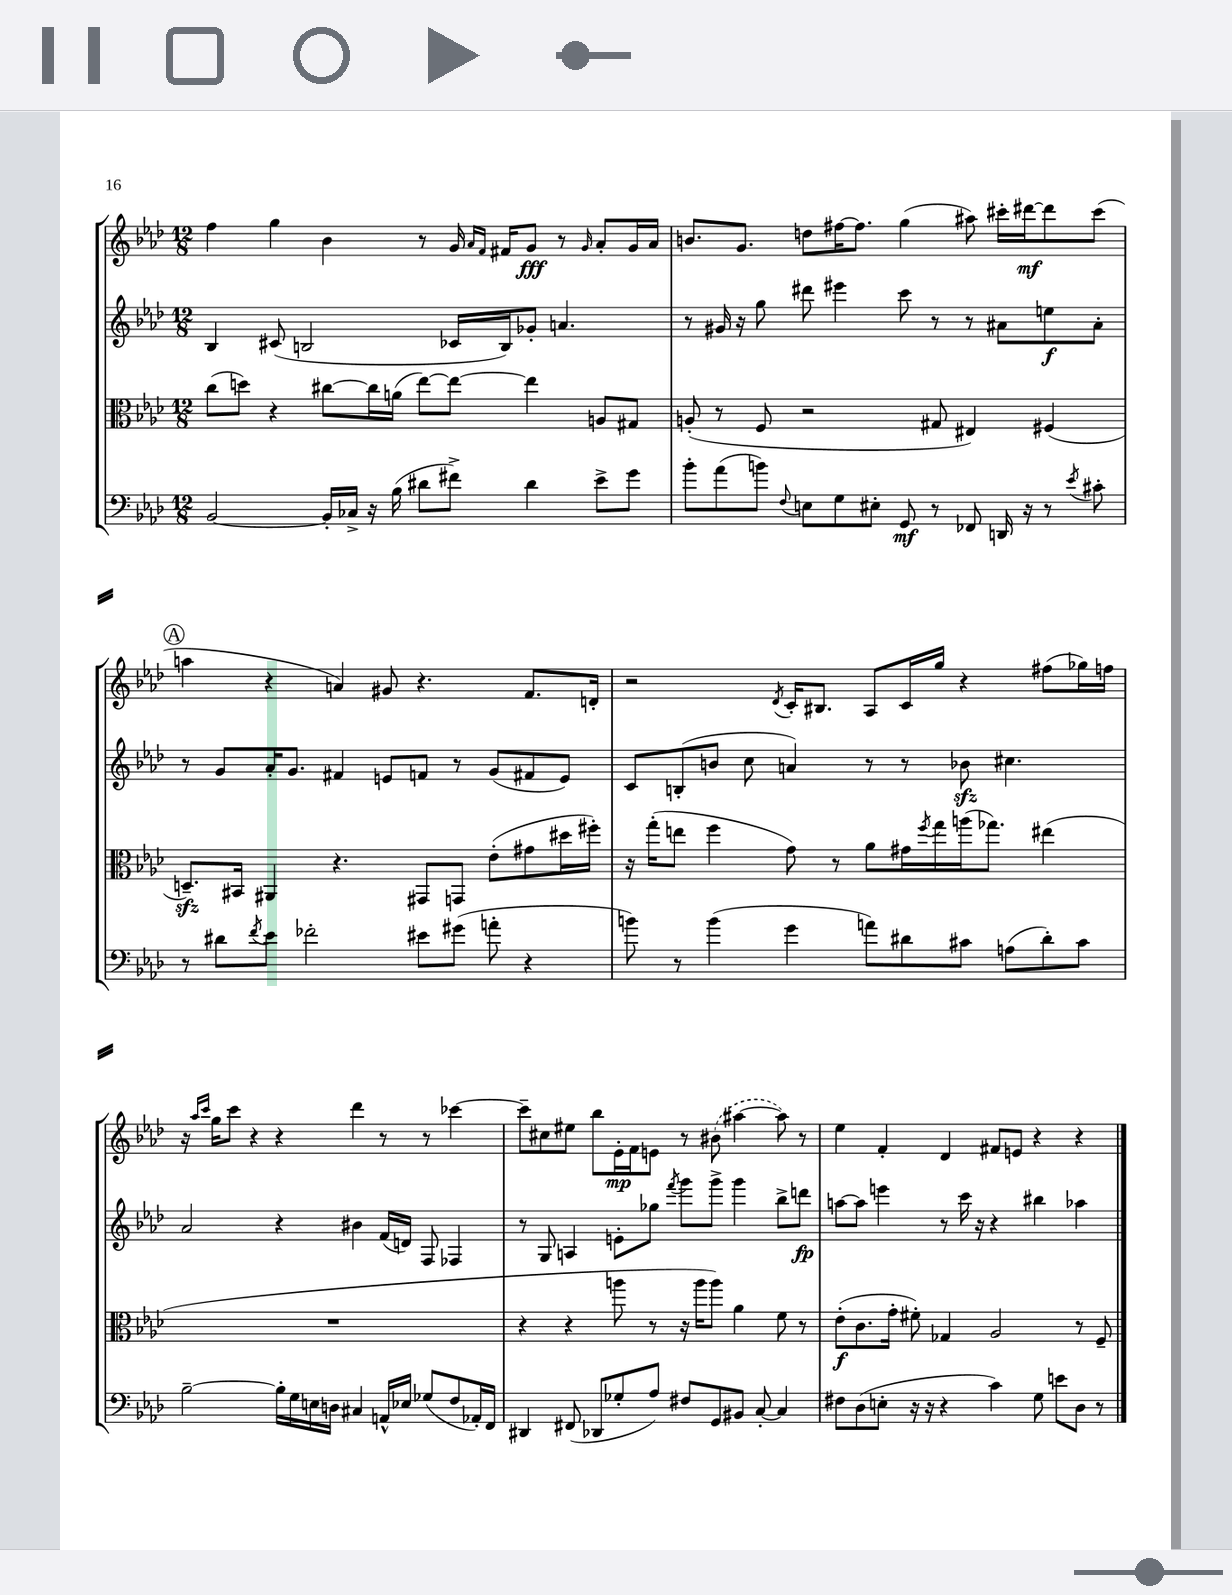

**kern	**kern	**kern	**kern
*staff4	*staff3	*staff2	*staff1
*clefF4	*clefC3	*clefG2	*clefG2
*k[b-e-a-d-]	*k[b-e-a-d-]	*k[b-e-a-d-]	*k[b-e-a-d-]
*M12/8	*M12/8	*M12/8	*M12/8
[2BB-	(8cc	4B-	4ff
.	8dd)	.	.
.	4r	(8c#	4gg
.	.	2B	.
16BB-']	[8cc#	.	4b-
16C-^	.	.	.
16r	16cc#]	.	.
(16B-	(16a	.	.
8d#	[8ee-)	.	8r
8f#^)	8ee-_	16c-	16g
.	.	.	16qqa-
.	.	.	16qqf
.	.	16B)	16f#
4d#	4ee-]	8g-'	8g
.	.	4.a	8r
.	.	.	16qqg
8e-^	8A	.	8a-'
8g	8G#	.	16g
.	.	.	16a-
=	=	=	=
8b-'	(8A'	8r	8.b
(8a-	8r	16g#	.
.	.	16r	8.g
8b)	8F	8gg	.
8qqF	.	.	.
8E	2r	8ddd#	8dd
8G	.	4eee#	[16ff#
.	.	.	8.ff#]
8E#'	.	.	.
8GG	.	8ccc	(4gg
8r	8G#	8r	.
8FF-	4E#)	8r	8aa#)
16DD	.	8a#	16ccc#'
16r	.	.	[16ddd#
8r	(4F#	8ee	8ddd#]
8qe-	.	.	.
8c#'	.	8a#'	(8ccc#
=	=	=	=
8r	8.D~)	8r	4aa
8d#	.	8g	.
.	16BB#	.	.
8qf	.	.	.
8e-	4AA#	16a-'	4r
.	.	8.g	.
2f-'	.	.	.
.	4.r	4f#	4a)
.	.	8e	8g#
8e#	8GG#	8f	4.r
(8g#	8GG	8r	.
8a'	(8e-'	(8g	.
4r	8g#	8f#	8.f
.	16dd#	8e)	.
.	16ff#')	.	16d'
=	=	=	=
8b)	16r	8c	2r
.	(16gg'	.	.
8r	8ee	(8B'	.
(4b	4ff	8b	.
.	.	8cc	.
.	.	.	8qd-
4g	8g)	4a)	16c'
.	.	.	8.B#
.	8r	.	.
8a)	8a-	8r	8A-
8d#	16g#	8r	16c
.	8qff	.	.
.	16gg	.	16gg
8c#	(16aa	8b-	4r
.	8.gg-)	.	.
(8A	.	4.cc#	.
8d#')	(4ee#	.	(8ff#
8c#	.	.	16gg-)
.	.	.	16ff
=	=	=	=
[2B-~	1.r	2a-	16r
.	.	.	16qqaa-
.	.	.	16qqccc
.	.	.	16gg
.	.	.	8ccc
.	.	.	4r
16B-']	.	4r	4r
16G	.	.	.
16E	.	.	.
16D	.	.	.
4C#	.	4b#	4ddd-
16AA^^	.	(16f	8r
16E-	.	16d)	.
(8G-	.	8F	8r
8F	.	4F-	[4ccc-
16AA-')	.	.	.
16FF	.	.	.
=	=	=	=
4DD#	4r	8r	8ccc-~]
.	.	8G	8cc#
(8FF#	4r	4A	8ee#
8DD-	.	.	8bb-
8G-'	8aa	8e'	16e-'
.	.	.	16f
8A-)	8r	8gg-	8e
.	.	8qfff	.
8F#	16r	8ggg	8r
.	16aa	.	.
8GG	8aa)	8ggg^	(8b#
8BB#	4a-	4ggg	[4aa#
[8C'	.	.	.
4C]	8f	8bb-^	8aa#])
.	8r	8ddd	8r
=	=	=	=
8F#	(8e-'	[8aa	4ee-
(8D-	8.c	8aa]	.
8E'	.	4eee	4f'
.	16g'	.	.
16r	8f#')	.	.
16r	.	.	.
4r	4G-	8r	4d-
.	.	16ccc	.
.	.	16r	.
4c)	2A-	4r	8f#
.	.	.	8e
8G	.	4bb#	4r
8e	.	.	.
8D-	8r	4aa-	4r
8r	8F~	.	.
==	==	==	==
*-	*-	*-	*-
